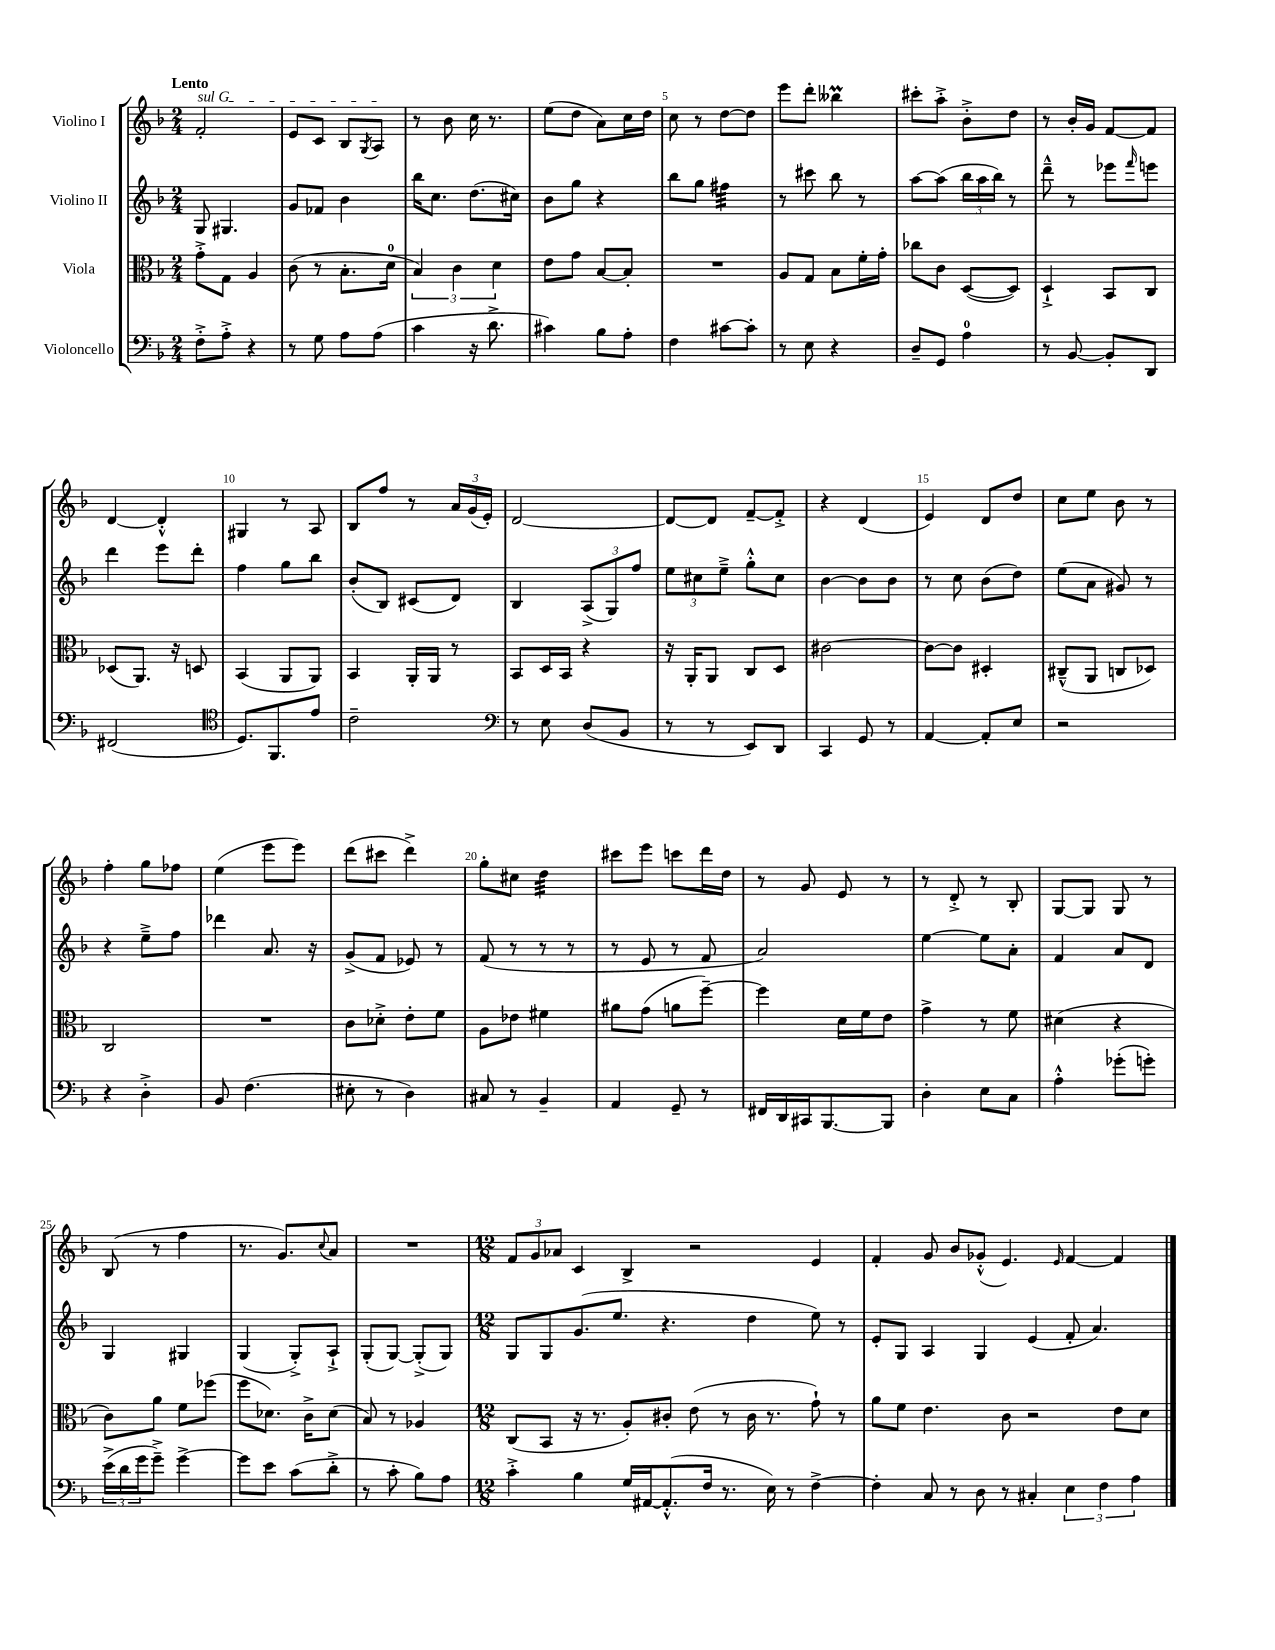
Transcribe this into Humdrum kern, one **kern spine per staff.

**kern	**kern	**kern	**kern
*staff4	*staff3	*staff2	*staff1
*clefF4	*clefC3	*clefG2	*clefG2
*k[b-]	*k[b-]	*k[b-]	*k[b-]
*M2/4	*M2/4	*M2/4	*M2/4
8F'^\L	8g'^\L	8G/	2f'/
8A'^\J	8G\J	4.G#/	.
4r	4A/	.	.
=	=	=	=
8r	(8c\	8g/L	8e/L
8G\	8r	8f-/J	8c/J
8A\L	8.B-'\L	4b-\	8B-/L
.	.	.	8qG/
(8A\J	.	.	8A/J
.	16d\Jk	.	.
=	=	=	=
4c\	6B-/)	16bb-\LK	8r
.	.	8.cc\J	.
.	.	.	8b-\
.	6c\	.	.
16r	.	(8.dd\L	16cc\
8.d^\	.	.	8.r
.	6d\	.	.
.	.	16cc#\Jk)	.
=	=	=	=
4c#\)	8e\L	8b-\L	(8ee\L
.	8g\J	8gg\J	8dd\J
8B-\L	[8B-/L	4r	8a\L)
8A'\J	8B-'/]J	.	16cc\L
.	.	.	16dd\JJ
=	=	=	=
4F\	2r	8bb-\L	8cc\
.	.	8gg\J	8r
[8c#\L	.	4ff#\	[8dd\L
8c#'\]J	.	.	8dd\]J
=	=	=	=
8r	8A/L	8r	8eee\L
8E\	8G/J	8ccc#\	8ddd'\J
4r	8B-\L	8bb-\	4bb--\
.	16f'\L	8r	.
.	16g'\JJ	.	.
=	=	=	=
8D~/L	8cc-\L	[8aa\L	8ccc#'\L
8GG/J	8c\J	(8aa\]J	8aa'^\J
4A\	([8D/L	24bb-\LL	8b-'^\L
.	.	24aa\	.
.	.	24bb-\JJ)	.
.	8D/]J)	8r	8dd\J
=	=	=	=
8r	4D`^/	8ddd~^^\	8r
[8BB-/	.	8r	16b-'/LL
.	.	.	16g/JJ
8BB-'/]L	8BB-/L	8eee-\L	[8f/L
.	.	16qqfff/	.
8DD/J	8C/J	8eee\J	8f/]J
=	=	=	=
(2FF#/	(8D-/L	4ddd\	[4d/
.	8.AA/J)	.	.
.	.	8eee\L	4d'^^/]
.	16r	.	.
.	8D/	8ddd'\J	.
=	=	=	=
*clefC4	*	*	*
8.D/L)	(4BB-/	4ff\	4G#/
8.FF/	.	.	.
.	8AA/L	8gg\L	8r
8e/J	8AA/J)	8bb-\J	8A/
=	=	=	=
2c~\	4BB-/	(8b-'/L	8B-/L
.	.	8B-/J)	8ff/J
.	16AA'/LL	(8c#/L	8r
.	16AA/JJ	.	.
.	8r	8d/J)	24a/LL
.	.	.	(24g/
.	.	.	24e'/JJ)
=	=	=	=
*clefF4	*	*	*
8r	8BB-/L	4B-/	[2d/
8E\	16D/L	.	.
.	16BB-/JJ	.	.
(8D/L	4r	(12A^/L	.
.	.	12G/)	.
8BB-/J	.	.	.
.	.	12ff/J	.
=	=	=	=
8r	16r	12ee\L	8d/_L
.	16AA'/LK	.	.
.	.	12cc#\	.
8r	8AA/J	.	8d/]J
.	.	12ee~^\J	.
8EE/L)	8C/L	8gg'^^\L	[8f~/L
8DD/J	8D/J	8cc#\J	8f'^/]J
=	=	=	=
4CC/	[2c#\	[4b-\	4r
8GG/	.	8b-\]L	(4d/
8r	.	8b-\J	.
=	=	=	=
[4AA/	8c#\_L	8r	4e/)
.	8c#\]J	8cc\	.
8AA'/]L	4D#'/	(8b-\L	8d/L
8E/J	.	8dd\J)	8dd/J
=	=	=	=
2r	(8C#~^^/L	(8ee\L	8cc\L
.	8AA/J	8a\J	8ee\J
.	8C/L	8g#/)	8b-\
.	8D-/J)	8r	8r
=	=	=	=
4r	2C/	4r	4ff'\
4D'^\	.	8ee~^\L	8gg\L
.	.	8ff\J	8ff-\J
=	=	=	=
8BB-/	2r	4ddd-\	(4ee\
(4.F\	.	.	.
.	.	8.a/	8eee\L
.	.	.	8eee\J)
.	.	16r	.
=	=	=	=
8E#'\	8c\L	(8g^/L	(8ddd\L
8r	8d-'^\J	8f/J	8ccc#\J
4D\)	8e'\L	8e-/)	4ddd^\)
.	8f\J	8r	.
=	=	=	=
8C#/	8A\L	(8f/	8gg'\L
8r	8e-\J	8r	8cc#\J
4BB-~/	4f#\	8r	4dd\
.	.	8r	.
=	=	=	=
4AA/	8a#\L	8r	8ccc#\L
.	(8g\J	8e/	8eee\J
8GG~/	8a\L	8r	8ccc\L
8r	[8ff~\J)	8f/	16ddd\L
.	.	.	16dd\JJ
=	=	=	=
16FF#/LL	4ff\]	2a/)	8r
16DD/	.	.	.
16CC#/J	.	.	8g/
[8.BBB-/	.	.	.
.	16d\LL	.	8e/
.	16f\J	.	.
8BBB-/]J	8e\J	.	8r
=	=	=	=
4D'\	4g^\	[4ee\	8r
.	.	.	8d'^/
8E\L	8r	8ee\]L	8r
8C\J	8f\	8a'\J	8B-'/
=	=	=	=
4A'^^\	(4d#\	4f/	[8G/L
.	.	.	8G/]J
(8g-'\L	4r	8a/L	8G/
8g'\J)	.	8d/J	8r
=	=	=	=
(24e^\LL	8c\L)	4G/	(8B-/
24d\	.	.	.
24g\J	.	.	.
8g~^\J)	8a\J	.	8r
[4g^\	8f\L	4G#/	4ff\
.	(8ff-\J	.	.
=	=	=	=
8g\]L	8ff\L	(4G/	8.r
8e\J	8.d-\J)	.	.
.	.	.	8.g/L)
(8c\L	.	8G'^/L)	.
.	16c^\LK	.	.
.	.	.	8qqcc/
8d'^\J	(8d-\J	8A`^/J	8a/J
=	=	=	=
8r	8B-/)	(8G'/L	2r
8c'\	8r	[8G/J)	.
8B-\L)	4A-/	(8G'^/]L	.
8A\J	.	8G/J)	.
=	=	=	=
*M12/8	*M12/8	*M12/8	*M12/8
4c'^\	(8C/L	8G/L	12f/L
.	.	.	12g/
.	8BB-/J	8G/	.
.	.	.	12a-/J
4B-\	16r	(8.g/	4c/
.	8.r	.	.
.	.	8.ee/J	.
16G/LL	8A'/L)	.	4B-^/
[16AA#/J	.	.	.
(8.AA#'^^/]	8c#'/J	4.r	.
.	(8e\	.	2r
16F/Jk	.	.	.
8.r	8r	.	.
.	16c#\	4dd\	.
16E\)	8.r	.	.
8r	.	.	.
[4F^\	8g`\)	8ee\)	4e/
.	8r	8r	.
=	=	=	=
4F'\]	8a\L	8e'/L	4f'/
.	8f\J	8G/J	.
8C/	4.e\	4A/	8g/
8r	.	.	8b-/L
8D\	.	4G/	(8g-'^^/J
8r	8c\	.	4.e/)
4C#'/	2r	(4e/	.
.	.	.	16qqe/
6E\	.	8f'/	[4f/
.	.	4.a/)	.
6F\	.	.	.
.	8e\L	.	4f/]
6A\	.	.	.
.	8d\J	.	.
==	==	==	==
*-	*-	*-	*-
